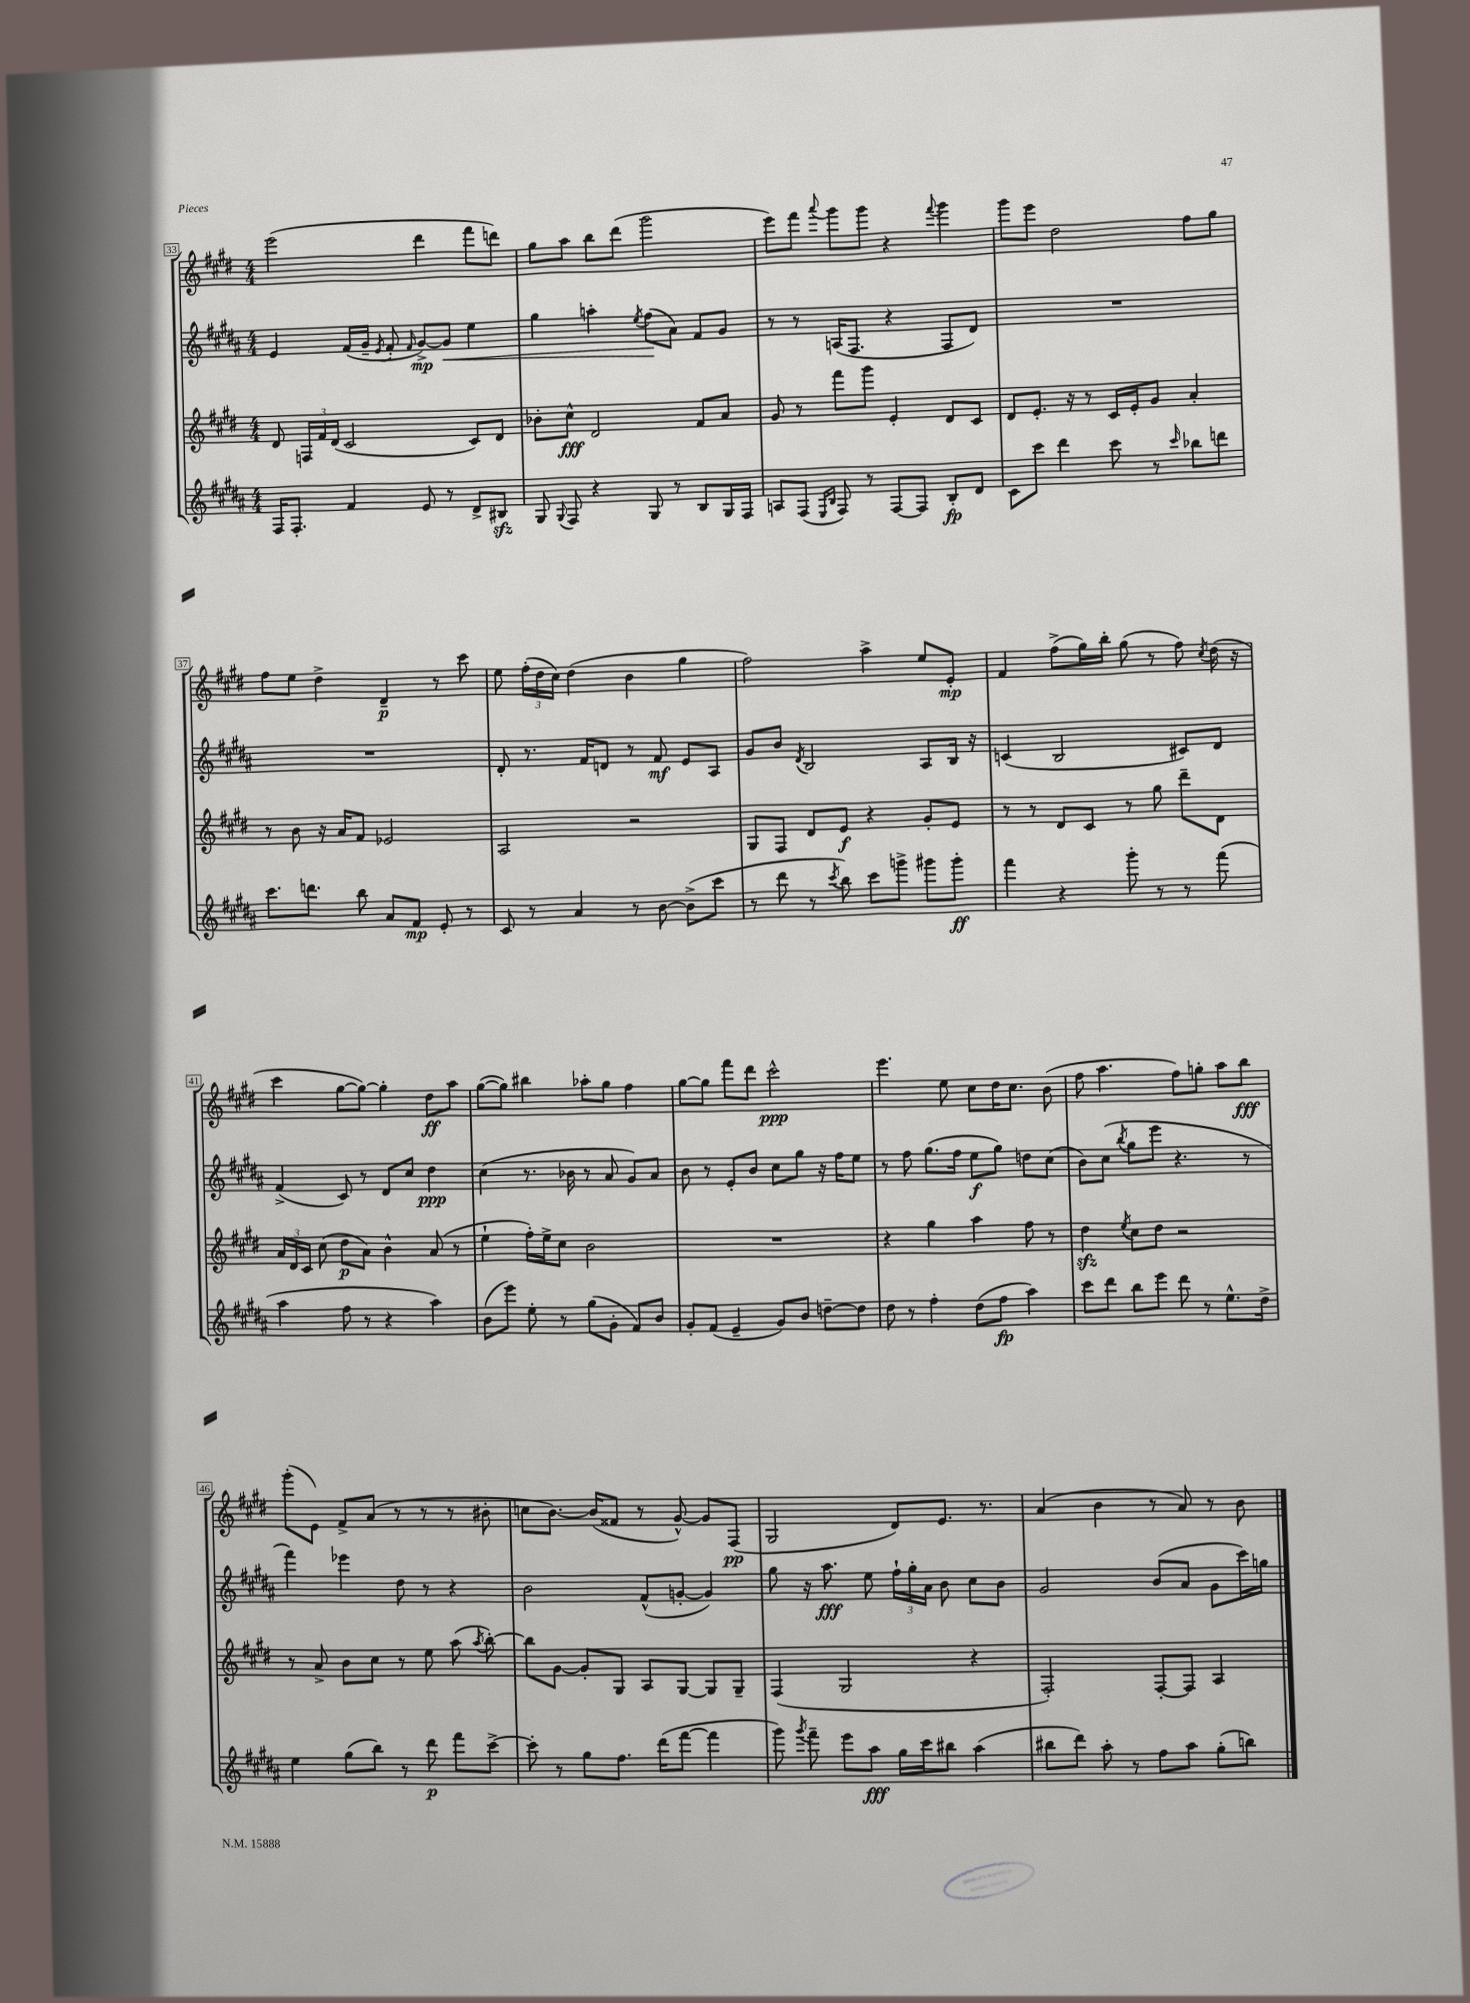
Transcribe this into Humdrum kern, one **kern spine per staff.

**kern	**kern	**kern	**kern
*staff4	*staff3	*staff2	*staff1
*clefG2	*clefG2	*clefG2	*clefG2
*k[f#c#g#d#a#]	*k[f#c#g#d#]	*k[f#c#g#d#a#]	*k[f#c#g#d#]
*M4/4	*M4/4	*M4/4	*M4/4
16F#	8d#	4e	(2eee
8.F#'	.	.	.
.	24F	.	.
.	24f#	.	.
.	(24d#	.	.
4f#	2c#	(16f#	.
.	.	16g#~	.
.	.	8qe	.
.	.	8f#'	.
.	.	16qqf#	.
8e	.	[8g#^)	4ddd#
8r	.	8g#]	.
8d#^	8c#)	4ee	8fff#
8B#	8d#	.	8ddd)
=	=	=	=
8G#	8b-'	4gg#	8gg#
8qqG#	.	.	.
8F#	8cc#^^	.	8aa
4r	2d#	4aa'	8bb
.	.	.	(8ddd#
.	.	8qee	.
8G#	.	(8ff#	2ggg#
8r	.	8a#)	.
8B	8f#	8f#	.
16G#	8a	8g#	.
16F#	.	.	.
=	=	=	=
8A	8g#	8r	8eee)
(8F#	8r	8r	8fff#
16qqE	.	.	.
16qqB	.	.	8qqaaa
8F#)	8fff#	(16A	8ggg#
.	.	8.F#	.
8r	8ggg#	.	8ggg#
[8F#	4e'	4r	4r
8F#]	.	.	.
.	.	.	8qqfff#
8B'	8d#	8F#	4ggg#
8d#	8c#	8d#)	.
=	=	=	=
8c#	8d#	1r	8ggg#
8ccc#	8.e'	.	8eee
4ddd#	.	.	2dd#
.	16r	.	.
.	8r	.	.
8ccc#	16c#	.	.
.	16e'	.	.
8r	8g#	.	.
16qqccc#	.	.	.
8bb-	4a'	.	8ff#
8ddd	.	.	8gg#
=	=	=	=
8.ccc#	8r	1r	8ff#
.	8b	.	8ee
8.ddd	.	.	.
.	16r	.	4dd#^
.	16a	.	.
8bb	8f#	.	.
8a#	2e-	.	4d#~
8f#	.	.	.
8e'	.	.	8r
8r	.	.	8ccc#
=	=	=	=
8c#	2A	8d#'	8ee
8r	.	8.r	(24ff#'
.	.	.	24dd#
.	.	.	24cc#)
4a#	.	.	(4dd#
.	.	16f#	.
.	.	8d	.
8r	2r	8r	4b
[8b	.	8f#	.
(8b^]	.	8e	4gg#
8ccc#	.	8A#	.
=	=	=	=
8r	8G#	8g#	2ff#)
8ddd#	8F#	8b	.
.	.	8qd#	.
8r	8d#	2B	.
8qccc#	.	.	.
8bb)	8e	.	.
8ccc#	4r	.	4aa^
8ggg^	.	.	.
8ggg#	8g#'	8A#	8ee
8ggg#'	8e	16B	8e'
.	.	16r	.
=	=	=	=
4fff#	8r	(4c	4f#
.	8r	.	.
4r	8d#	2B	(8ff#^
.	8c#	.	16gg#)
.	.	.	16bb'
8ggg#'	8r	.	(8gg#
8r	8gg#	.	8r
8r	8ddd#~	8c#)	8ff#)
.	.	.	8qcc#
(8fff#	8d#	8d#	(16dd#
.	.	.	16r
=	=	=	=
4aa#	24a	(4f#^	4ccc#
.	24d#	.	.
.	24c#	.	.
.	(8cc#	.	.
8ff#	8dd#	8c#)	[8gg#
8r	8a)	8r	8gg#_)
4r	4b^^	8d#	4gg#']
.	.	8cc#	.
4aa#)	(8a	4dd#	8dd#
.	8r	.	8aa
=	=	=	=
(8b	4ee`	(4cc#	([8gg#
8eee)	.	.	8gg#])
8ee'	16ff#')	8.r	4bb#
.	16ee^	.	.
8r	8cc#	.	.
.	.	16b-	.
(8gg#	2b	8r	8aa-'
8g#'	.	8a#	8gg#
8f#)	.	8g#)	4ff#
8b	.	8a#	.
=	=	=	=
8g#'	1r	8b	[8gg#
(8f#	.	8r	8gg#]
4e~	.	8e'	8fff#
.	.	8b	8ddd#
8g#)	.	8cc#	2ccc#^^
8b	.	8gg#	.
[8dd~	.	16r	.
.	.	16ff#	.
8dd]	.	8ee	.
=	=	=	=
8dd#	4r	8r	4.eee
8r	.	8ff#	.
4ff#'	4gg#	(8.gg#	.
.	.	.	8ee
.	.	16ff#	.
(8dd#	4aa	8ee	8cc#
8ff#	.	8gg#)	16dd#
.	.	.	8.cc#
4aa#)	8ff#	8dd	.
.	8r	(8cc#	(8b
=	=	=	=
8ccc#	4dd#	8b)	8ff#
8ddd#	.	(8cc#	4.aa
.	8qee	8qbb	.
8bb	8cc#	8gg#	.
8eee	8dd#	8eee	.
8ddd#	2r	4.r	8ff#)
8r	.	.	8gg'
8.ee^^	.	.	8aa
.	.	8r	8bb
16dd#^	.	.	.
=	=	=	=
4ee	8r	4fff#)	(8ggg#'
.	8a^	.	8e)
(8gg#	8b	4eee-	8f#^
8bb)	8cc#	.	(8a
8r	8r	8dd#	8r
8ddd#	8ee	8r	8r
8fff#	(8aa	4r	8r
.	8qaa	.	.
[8ccc#^	[8bb')	.	8b#'
=	=	=	=
8ccc#']	8bb]	2b	8cc
8r	[8g#	.	[8.b)
8gg#	8g#']	.	.
.	.	.	(16b]
8.ff#	8G#	.	8f##
.	8A	(8f#^^	8r
(16ddd#	.	.	.
[8fff#	[8G#	[8g'	[8g#^^)
4fff#]	8G#]	4g])	8g#]
.	8G#~	.	(8F#
=	=	=	=
8ggg#)	(4F#	8gg#	2G#
8qggg#	.	.	.
8fff#~	.	16r	.
.	.	8.aa#	.
8eee	2G#	.	.
8aa#	.	8ee	.
16gg#	.	24ff#`	8d#)
.	.	24gg#'	.
16ccc#	.	.	.
.	.	24a#	.
8bb#	.	8b	8.e
(4aa#	4r	8cc#	.
.	.	.	8.r
.	.	8b	.
=	=	=	=
8bb#	2F#')	2g#	(4a
8ddd#)	.	.	.
8aa#'	.	.	4b
8r	.	.	.
8ff#	[8F#'	(8b	8r
8aa#	8F#]	8a#	8a)
(8gg#'	4A	8g#	8r
8bb)	.	16ccc#)	8b
.	.	16gg	.
==	==	==	==
*-	*-	*-	*-
